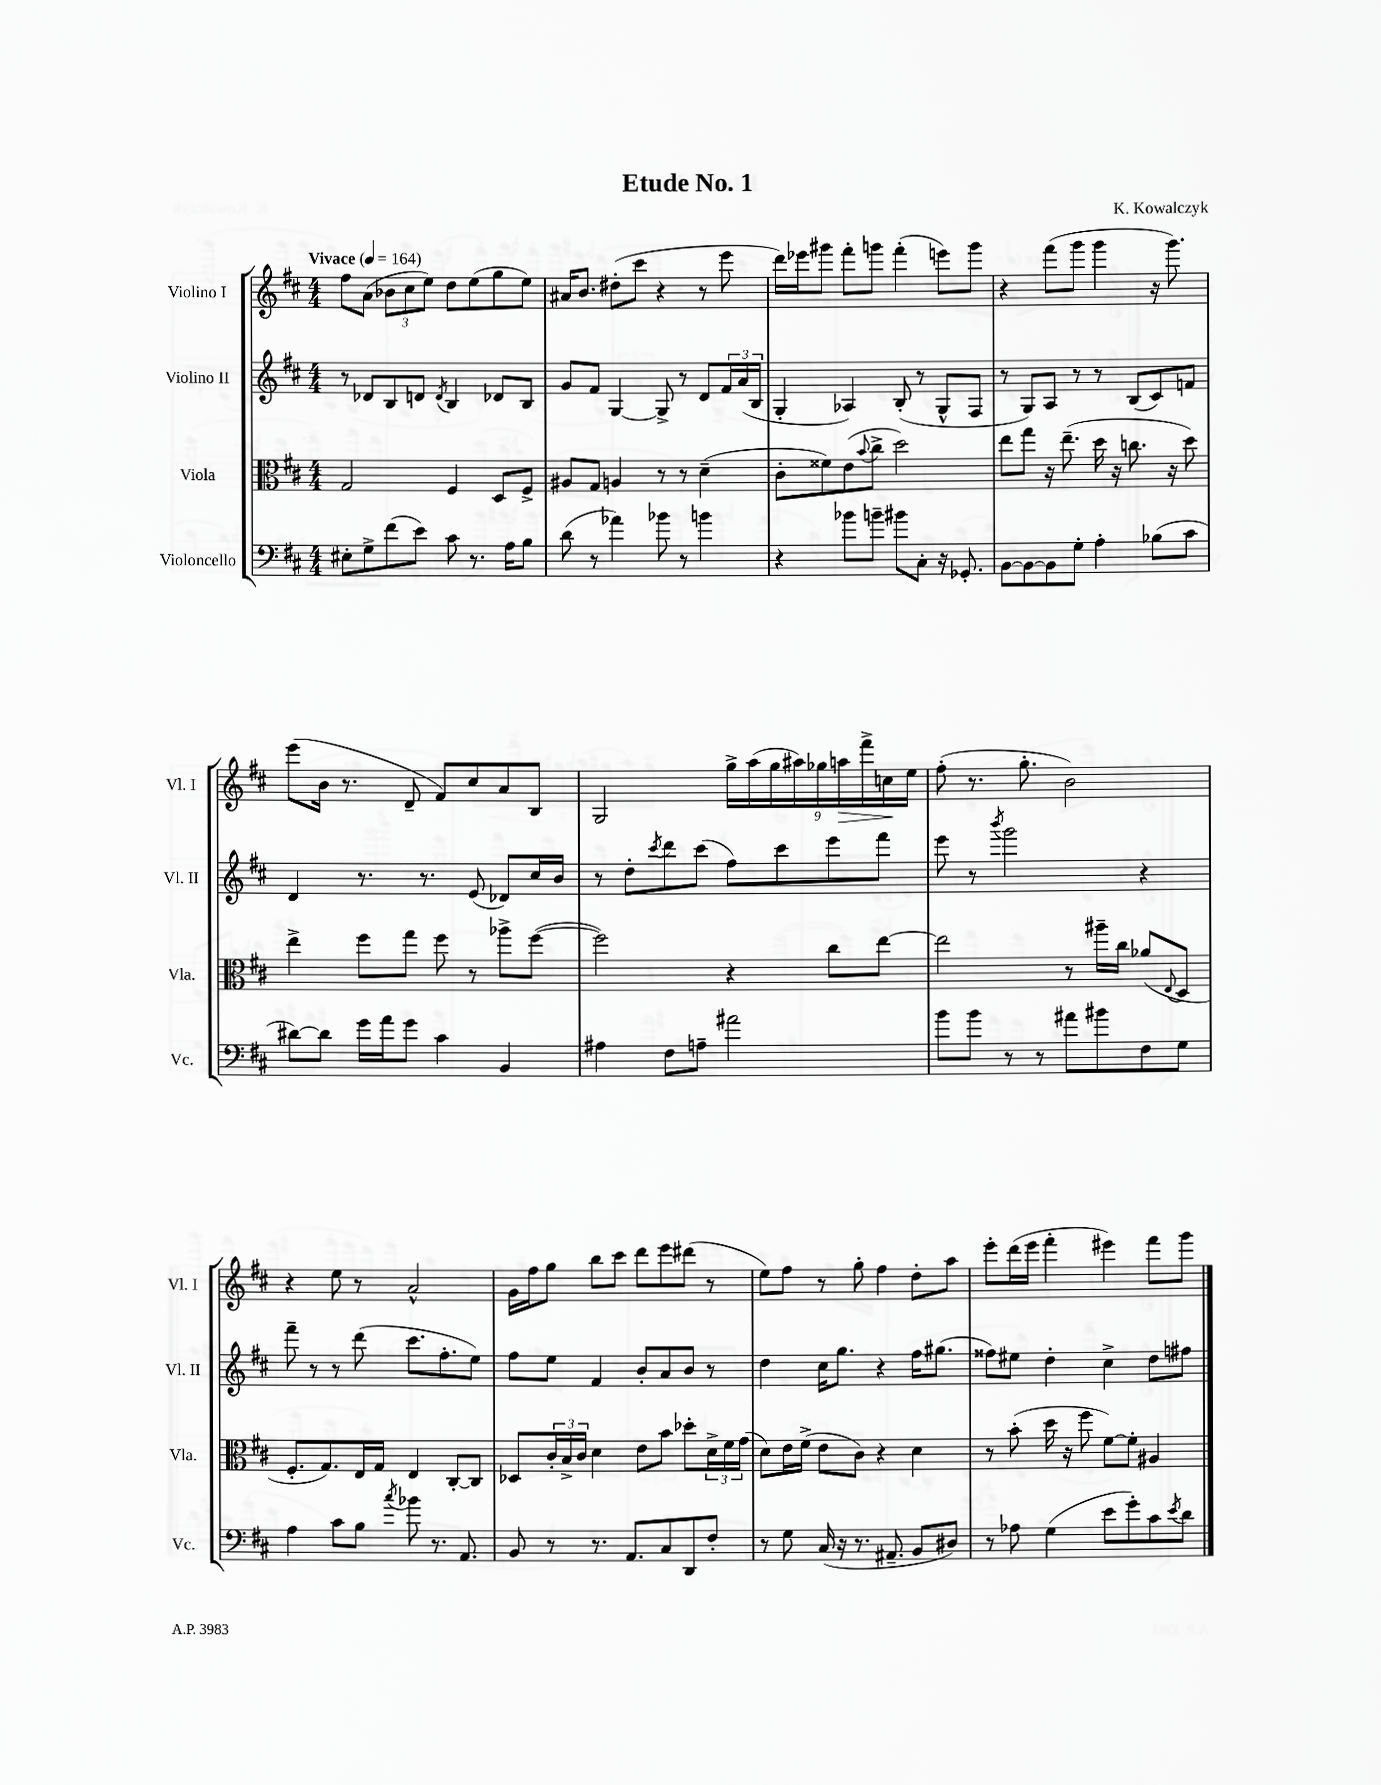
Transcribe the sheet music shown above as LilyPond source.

\header { title = "Etude No. 1" composer = "K. Kowalczyk" }
<<
\new StaffGroup <<
\new Staff = "s0" \with { instrumentName = "Violino I" shortInstrumentName = "Vl. I" } {
    \clef treble \key d \major \numericTimeSignature \time 4/4 \tempo "Vivace" 4 = 164
    fis''8 a'8( \tuplet 3/2 { bes'8 cis''8 e''8) } d''8 e''8( g''8 e''8) |
    ais'16 b'8. dis''8-.( cis'''8 r4 r8 e'''8 |
    d'''16) ees'''16 gis'''8 fis'''8-. g'''8 fis'''4-.( e'''8) g'''8 |
    r4 fis'''8( g'''8 g'''4 r16 g'''8.) |
    e'''8( b'16 r8. d'8-- fis'8) cis''8 a'8 b8 |
    g2 \tuplet 9/8 { g''16-> a''16( g''16 ais''16) ges''16 a''16\> fis'''16-> c''16\! e''16 } |
    fis''8-.( r8. g''8.-. b'2) |
    r4 e''8 r8 a'2-^ |
    g'16 fis''16 g''8 b''8 cis'''8 d'''8 e'''8 dis'''8( r8 |
    e''8) fis''8 r8 g''8-. fis''4 d''8-. a''8 |
    e'''8-. d'''16( e'''16 fis'''4-. eis'''4) fis'''8 g'''8 \bar "|." |
}
\new Staff = "s1" \with { instrumentName = "Violino II" shortInstrumentName = "Vl. II" } {
    \clef treble \key d \major \numericTimeSignature \time 4/4
    r8 des'8 b8 d'8 \acciaccatura { d'8 } b4 des'8 b8 |
    g'8 fis'8 g4~ g8-> r8 d'8 \tuplet 3/2 { fis'16 a'16( b16 } |
    g4-. aes4) b8-.( r8 g8-^ fis8 |
    r8 g8) a8 r8 r8 b8( cis'8) f'8 |
    d'4 r8. r8. e'8( des'8) cis''16 b'16 |
    r8 d''8-. \acciaccatura { cis'''8 } d'''8 cis'''8( fis''8) cis'''8 e'''8 fis'''8 |
    e'''8 r8 \acciaccatura { b'''8 } g'''2 r4 |
    fis'''8-- r8 r8 d'''8( cis'''8. fis''8.-. e''8) |
    fis''8 e''8 fis'4 b'8-. a'8 b'8 r8 |
    d''4 cis''16 g''8. r4 fis''16 gis''8.( |
    fisis''8) eis''8 d''4-. cis''4-> d''8 fis''8 \bar "|." |
}
\new Staff = "s2" \with { instrumentName = "Viola" shortInstrumentName = "Vla." } {
    \clef alto \key d \major \numericTimeSignature \time 4/4
    g2 fis4 d8 fis8-> |
    ais8 g8 a4 r8 r8 d'4--( |
    cis'8-. fisis'8) e'8( \appoggiatura { b'8 } cis''8-> d''2) |
    e''8 g''8 r16 e''8.--( d''16 r16 c''8. r16 d''8) |
    e''4-> fis''8 g''8 fis''8 r8 aes''8-> fis''8~( |
    fis''2) r4 cis''8 e''8~ |
    e''2 r8 ais''16-- cis''16 aes'8( \appoggiatura { e8 } d8 |
    fis8.-. g8.) e16 g16 e4 cis8~-. cis8 |
    des8 \tuplet 3/2 { cis'16-. b16-> cis'16 } d'4 e'8 b'8 des''8-. \tuplet 3/2 { d'16-> fis'16 g'16( } |
    d'8) e'16 fis'16->( e'8 cis'8) r4 d'4 |
    r8 b'8-.( d''16 r16 fis''8 fis'8~) fis'8-. ais4 \bar "|." |
}
\new Staff = "s3" \with { instrumentName = "Violoncello" shortInstrumentName = "Vc." } {
    \clef bass \key d \major \numericTimeSignature \time 4/4
    eis8-. g8-> fis'8( e'8) cis'8 r8. a16 b8 |
    d'8( r8 aes'4) bes'8 r8 b'4 |
    r4 bes'8 b'8-- bis'8 cis8-. r16 ges,8.-. |
    b,8~ b,8~ b,8 g8-. a4-. bes8( cis'8 |
    dis'8~) dis'8 g'16 a'16 g'8 cis'4 b,4 |
    ais4 fis8 a8-- ais'2 |
    b'8 b'8 r8 r8 ais'8 bis'8 fis8 g8 |
    a4 cis'8 b8 \acciaccatura { cis''8 } bes'8 r8. a,8. |
    b,8 r8 r8. a,8. cis8 d,8 fis8-. |
    r8 g8 cis16( r16 r8. ais,8.-- b,8 dis8) |
    r8 aes8 g4( e'8 g'8-.) cis'8 \acciaccatura { e'8 } d'8 \bar "|." |
}
>>
>>
\layout { \context { \Score \remove "Bar_number_engraver" } }
